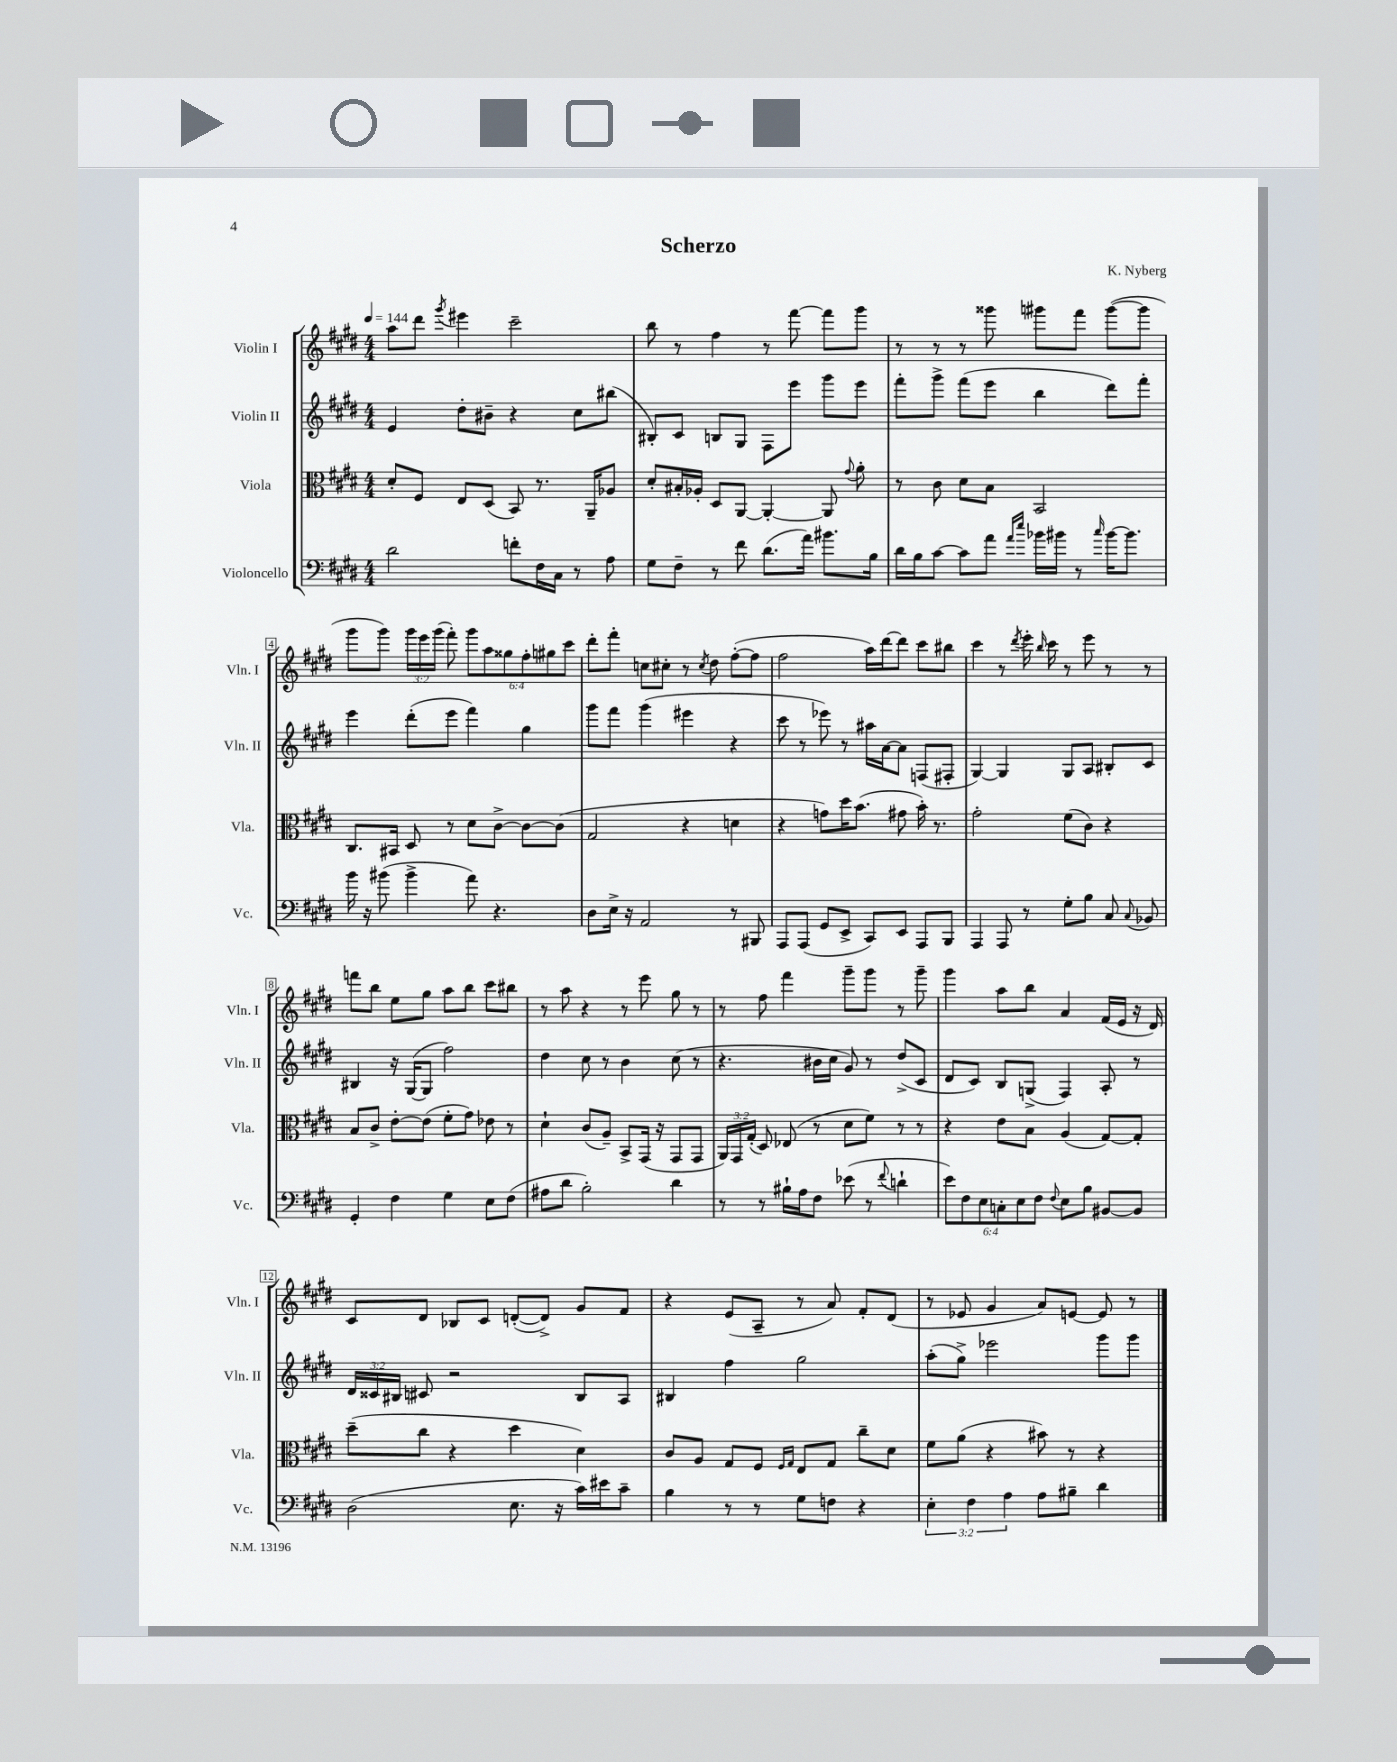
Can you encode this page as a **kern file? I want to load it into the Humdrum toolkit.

**kern	**kern	**kern	**kern
*staff4	*staff3	*staff2	*staff1
*clefF4	*clefC3	*clefG2	*clefG2
*k[f#c#g#d#]	*k[f#c#g#d#]	*k[f#c#g#d#]	*k[f#c#g#d#]
*M4/4	*M4/4	*M4/4	*M4/4
*MM144	*MM144	*MM144	*MM144
2d#	8d#'	4e	8aa
.	8F#	.	8ddd#
.	.	.	8qggg#
.	8E	8dd#'	4eee#
.	(8D#	8b#~	.
8f'	8BB)	4r	2ccc#~
16F#	8.r	.	.
16C#	.	.	.
8r	.	8cc#	.
.	16AA~	.	.
8A	8A-	(8bb#	.
=	=	=	=
8G#	8d#'	8B#')	8bb
8F#~	16B#'	8c#	8r
.	16A-'	.	.
8r	8D#	8B	4ff#
8f#	[8AA	8G#	.
(8.d#	4AA'_	8F#	8r
.	.	8eee	[8fff#
16a)	.	.	.
8.b#	8AA]	8ggg#	8fff#]
.	8qqg#	.	.
.	8a'	8eee	8ggg#
16B	.	.	.
=	=	=	=
16d#	8r	8fff#'	8r
16B	.	.	.
[8c#	8c#	8ggg#^	8r
8c#]	8d#	(8fff#	8r
8a	8B	8eee	8ggg##
16qqa	.	.	.
16qqee	.	.	.
16b-	2BB	4bb	8ggg#
16b#	.	.	.
8r	.	.	8fff#
16qqcc#	.	.	.
[16b#	.	8ddd#)	([8ggg#
8.b#]	.	.	.
.	.	8fff#'	8ggg#]
=	=	=	=
16b	8.C#	4eee	8ggg#
16r	.	.	.
(8b#	.	.	8ggg#)
.	16BB#	.	.
4b#^	8D#	(8ddd#'	24ggg#
.	.	.	24eee
.	.	.	(24ggg#
.	8r	8eee	8fff#')
8a)	8d#	4fff#)	12ggg#
.	.	.	12aa
4.r	[8c#^	.	.
.	.	.	12gg##
.	8c#_	4gg#	12ff#'
.	.	.	12gg#
.	(8c#]	.	.
.	.	.	12ccc#
=	=	=	=
8D#	2G#	8ggg#	8ddd#'
16E^	.	8fff#	8fff#'
16r	.	.	.
2AA	.	(4ggg#	8cc
.	.	.	8cc#'
.	4r	4eee#	8r
.	.	.	8qcc#
.	.	.	8dd#
8r	4d	4r	([8ff#'
8BBB#	.	.	8ff#]
=	=	=	=
8AAA	4r	8ccc#	2ff#
(8AAA	.	8r	.
8GG#	8g)	8eee-)	.
8EE^	16dd#	8r	.
.	(8.b	.	.
8CC#)	.	16aa#	16aa)
.	.	[16a	[16ddd#
8EE	8g#	8a]	8ddd#]
8AAA	16b')	(8F	8ccc#
.	8.r	.	.
8BBB	.	8F#'	8bb#
=	=	=	=
4AAA	2g#'	[4G#)	4ccc#
8AAA	.	4G#]	8r
.	.	.	8qddd#
8r	.	.	16eee'
.	.	.	16qqbb
.	.	.	16ccc#
8G#'	(8f#	8G#	8r
8B	8c#)	8A	8eee
8C#	4r	8B#'	8r
8qqC#	.	.	.
8BB-	.	8c#	8r
=	=	=	=
4GG#'	8B	4B#	8fff
.	8c#^	.	8bb
4F#	[8e'	16r	8ee
.	.	([16G#	.
.	(8e]	8G#]	8gg#
4G#	8f#'	2ff#)	8aa
.	8g#)	.	8bb
8E	8e-	.	8ccc#
(8F#	8r	.	8bb#
=	=	=	=
8A#	4d#`	4dd#	8r
8d#	.	.	8aa
2B')	(8c#	8cc#	4r
.	8A~)	8r	.
.	8BB^	4b	8r
.	(16GG#	.	8eee
.	16r	.	.
4d#	8GG#	(8cc#	8gg#
.	8GG#	8r	8r
=	=	=	=
8r	24AA)	4.r	8r
.	24GG#	.	.
.	(24G#'	.	.
8r	8D#)	.	8ff#
16B#`	(8E-	.	4fff#
16A	.	.	.
8F#	8r	16b#	.
.	.	16cc#	.
(8e-	8d#	8g#)	8ggg#~
8r	8f#)	8r	8ggg#
8qqf#	.	.	.
4d`	8r	(8dd#^	8r
.	8r	8c#	8ggg#~
=	=	=	=
12e)	4r	8d#	4ggg#
12F#	.	.	.
.	.	8c#)	.
12E	.	.	.
12C'	8e	8B	8aa
12E	.	.	.
.	8B	(8G^	8bb
12F#	.	.	.
8qqF#	.	.	.
8E	(4A	4F#)	4a
8B	.	.	.
[8BB#	[8G#)	8A'	(16f#
.	.	.	16e
8BB#]	8G#']	8r	16r
.	.	.	16d#)
=	=	=	=
(2D#	(8dd#~	24d#	8c#
.	.	24c##	.
.	.	24B#	.
.	8cc#	8c#	8d#
.	4r	2r	8B-
.	.	.	8c#
8.E	4dd#	.	([8d'
.	.	.	8d^])
16r	.	.	.
16c#)	4d#)	8B#	8g#
16e#	.	.	.
8c#~	.	8A	8f#
=	=	=	=
4B	8c#	4B#	4r
.	8A	.	.
8r	8G#	4ff#	(8e
8r	8F#	.	8A~
.	16qqF#	.	.
.	16qqG#	.	.
8G#	8E	2gg#	8r
8F	8G#	.	8a)
4r	8cc#~	.	8f#'
.	8d#	.	(8d#
=	=	=	=
6E'	8f#	(8aa'	8r
.	(8a	8gg#^)	8e-
6F#	.	.	.
.	4r	2eee-	4g#
6A	.	.	.
8A	8b#)	.	8a)
8B#~	8r	.	[8e
4d#	4r	8ggg#	8e]
.	.	8ggg#	8r
==	==	==	==
*-	*-	*-	*-
